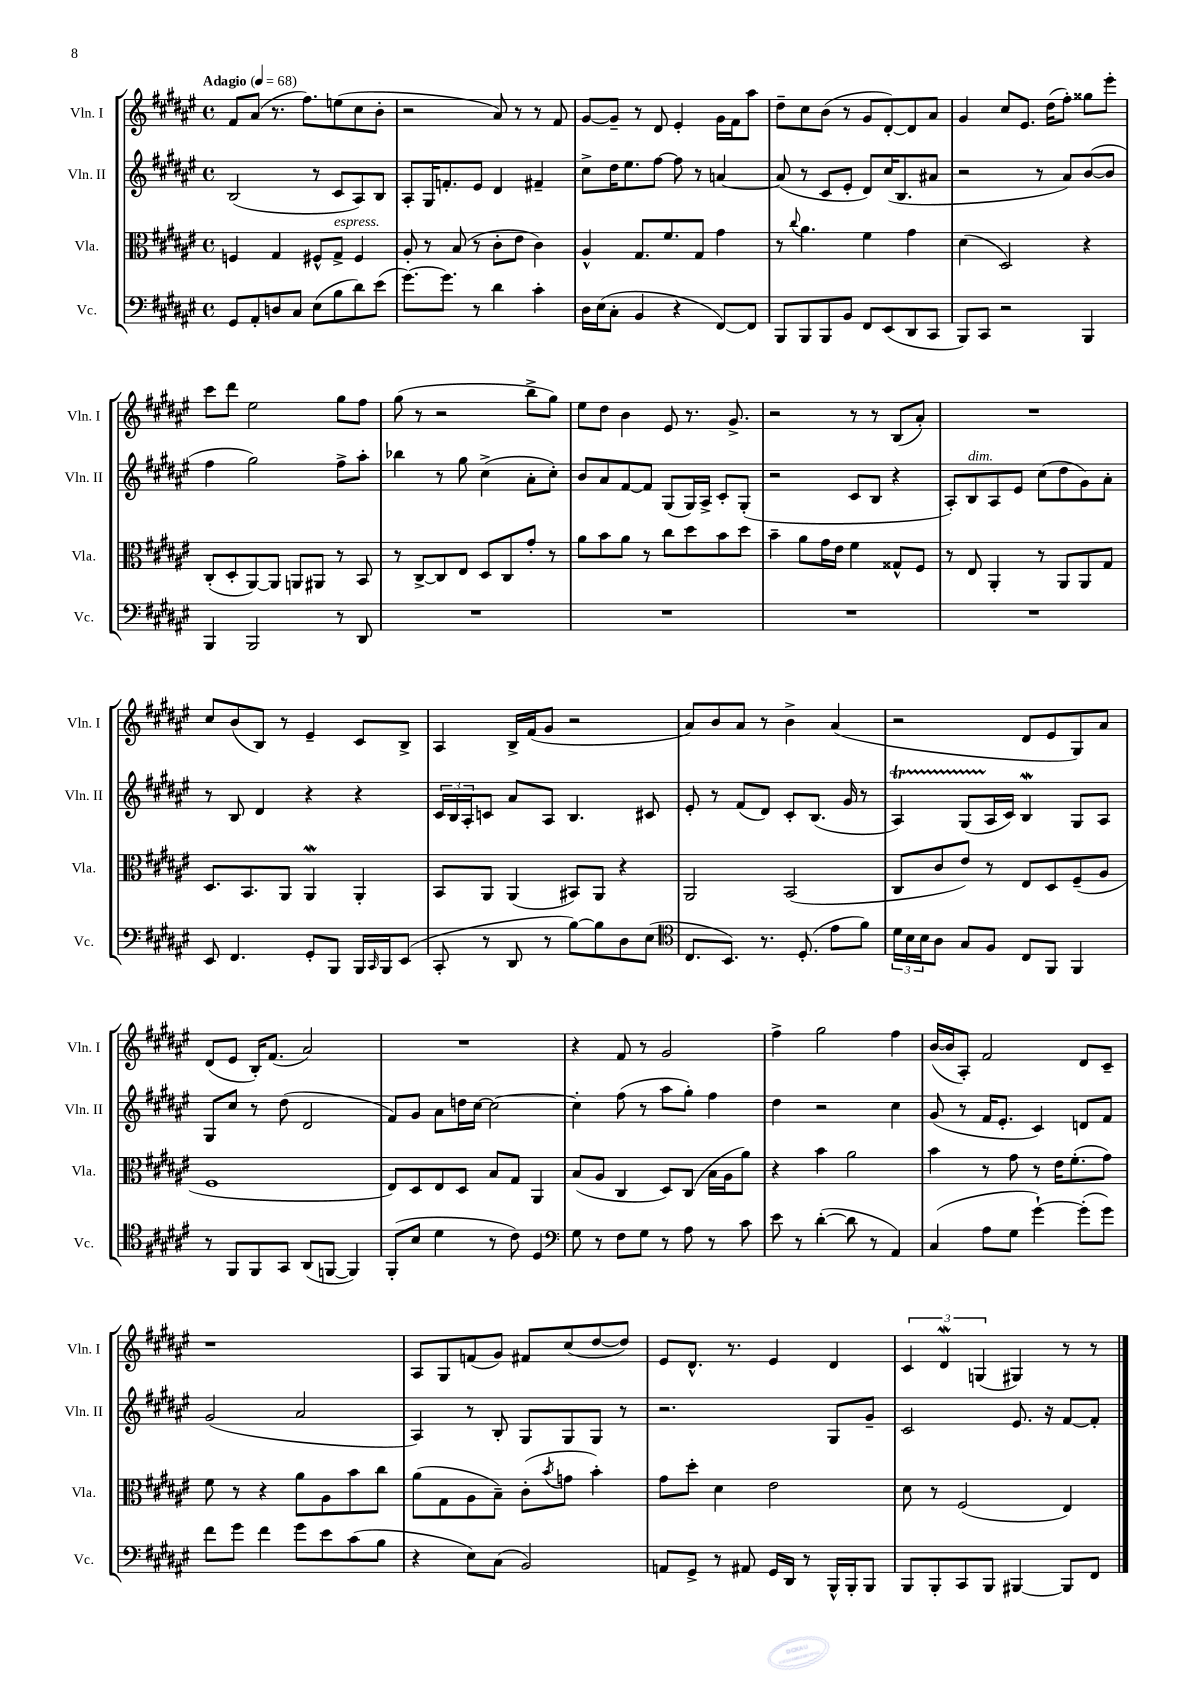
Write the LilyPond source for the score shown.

<<
\new StaffGroup <<
\new Staff = "s0" \with { instrumentName = "Vln. I" shortInstrumentName = "Vln. I" } {
    \clef treble \key fis \major \defaultTimeSignature \time 4/4 \tempo "Adagio" 4 = 68
    fis'8 ais'8( r8. fis''8.) e''8( cis''8 b'8-. |
    r2 ais'8) r8 r8 fis'8 |
    gis'8~ gis'8-- r8 dis'8 eis'4-. gis'16 fis'16 ais''8 |
    dis''8-- cis''8 b'8( r8 gis'8 dis'8~-.) dis'8 ais'8 |
    gis'4 cis''8 eis'8. dis''16( fis''8-.) gisis''8 eis'''8-. |
    cis'''8 dis'''8 eis''2 gis''8 fis''8 |
    gis''8( r8 r2 b''8-> gis''8) |
    eis''8 dis''8 b'4 eis'8 r8. gis'8.-> |
    r2 r8 r8 b8( ais'8-.) |
    R1 |
    cis''8 b'8( b8) r8 eis'4-- cis'8 b8-> |
    ais4 b16-> fis'16( gis'8 r2 |
    ais'8) b'8 ais'8 r8 b'4-> ais'4( |
    r2 dis'8 eis'8 gis8) ais'8 |
    dis'8( eis'8 b16-.) fis'8.( ais'2) |
    R1 |
    r4 fis'8 r8 gis'2 |
    fis''4-> gis''2 fis''4 |
    b'16~( b'16 ais8-.) fis'2 dis'8 cis'8-- |
    r1 |
    ais8 gis8 f'8( gis'8) fis'8 cis''8( dis''8~ dis''8) |
    eis'8 dis'8.-^ r8. eis'4 dis'4 |
    \tuplet 3/2 { cis'4 dis'4\mordent g4( } gis4) r8 r8 \bar "|." |
}
\new Staff = "s1" \with { instrumentName = "Vln. II" shortInstrumentName = "Vln. II" } {
    \clef treble \key fis \major \defaultTimeSignature \time 4/4
    b2( r8 cis'8 ais8) b8 |
    ais8-. gis16 f'8.-. eis'8 dis'4 fis'4-- |
    cis''8-> dis''16 eis''8. fis''8~ fis''8 r8 a'4~ |
    a'8( r8 cis'8 eis'8-. dis'8) cis''16( b8. ais'8 |
    r2 r8 ais'8) b'8~( b'8 |
    fis''4 gis''2) fis''8-> ais''8-. |
    bes''4 r8 gis''8 cis''4->( ais'8-. cis''8-.) |
    b'8 ais'8 fis'8~ fis'8 gis8( gis16) ais16-> cis'8-. gis8-.( |
    r2 cis'8 b8 r4 |
    ais8-.) b8^\markup { \italic "dim." } ais8 eis'8 cis''8( dis''8 gis'8) ais'8-. |
    r8 b8 dis'4 r4 r4 |
    \tuplet 3/2 { cis'16 b16 ais16-. } c'8 ais'8 ais8 b4. cis'8 |
    eis'8-. r8 fis'8( dis'8) cis'8-. b8.( gis'16 r8 |
    ais4\startTrillSpan) gis8( ais16\stopTrillSpan cis'16) b4\mordent gis8 ais8 |
    gis8 cis''8 r8 dis''8( dis'2 |
    fis'8) gis'8 ais'8 d''16 cis''16~ cis''2~ |
    cis''4-. fis''8( r8 ais''8 gis''8-.) fis''4 |
    dis''4 r2 cis''4 |
    gis'8( r8 fis'16 eis'8.-. cis'4) d'8 fis'8 |
    gis'2( ais'2 |
    ais4) r8 b8-. gis8 gis8 gis8 r8 |
    r2. gis8 gis'8-- |
    cis'2 eis'8. r16 fis'8~ fis'8-. \bar "|." |
}
\new Staff = "s2" \with { instrumentName = "Vla." shortInstrumentName = "Vla." } {
    \clef alto \key fis \major \defaultTimeSignature \time 4/4
    f4 gis4 fis8-^ gis8->^\markup { \italic "espress." } fis4 |
    ais8-. r8 b8( r8 cis'8-. eis'8 cis'4) |
    ais4-^ gis8. fis'8. gis8 gis'4 |
    r8 \appoggiatura { cis''8 } ais'4. fis'4 gis'4 |
    dis'4( dis2) r4 |
    cis8-.( dis8-. ais,8~) ais,8 a,8 ais,8 r8 b,8 |
    r8 cis8~-> cis8 eis8 dis8 cis8 gis'8-. r8 |
    ais'8 b'8 ais'8 r8 cis''8 dis''8 b'8 dis''8 |
    b'4-- ais'8 gis'16 eis'16 fis'4 gisis8-^ fis8 |
    r8 eis8 ais,4-. r8 ais,8 ais,8 gis8 |
    dis8. b,8. ais,8 ais,4\mordent ais,4-. |
    b,8 ais,8 ais,4( bis,8) ais,8 r4 |
    ais,2 b,2( |
    cis8 cis'8 eis'8) r8 eis8 dis8 fis8--( ais8 |
    fis1 |
    eis8) dis8 eis8 dis8 b8 gis8 ais,4 |
    b8( ais8 cis4 dis8) cis8( b16 ais16 ais'8) |
    r4 b'4 ais'2 |
    b'4 r8 gis'8 r8 eis'16 fis'8.-.( gis'8) |
    fis'8 r8 r4 ais'8 ais8 b'8 cis''8 |
    ais'8( gis8 ais8 b8--) cis'8-.( \acciaccatura { b'8 } g'8 b'4-.) |
    gis'8 dis''8-. dis'4 eis'2 |
    dis'8 r8 fis2( eis4) \bar "|." |
}
\new Staff = "s3" \with { instrumentName = "Vc." shortInstrumentName = "Vc." } {
    \clef bass \key fis \major \defaultTimeSignature \time 4/4
    gis,8 ais,8-. d8 cis8 eis8( b8 dis'8) eis'8( |
    gis'8.~) gis'8. r8 dis'4 cis'4-. |
    dis16 eis16( cis8-. b,4 r4 fis,8~) fis,8 |
    b,,8 b,,8 b,,8 b,8 fis,8 eis,8( dis,8 cis,8 |
    b,,8) cis,8 r2 b,,4 |
    b,,4 b,,2 r8 dis,8 |
    R1 |
    R1 |
    R1 |
    R1 |
    eis,8 fis,4. gis,8-. b,,8 b,,16 \grace { cis,16 } b,,16 eis,8( |
    cis,8-. r8 dis,8 r8 b8~) b8 dis8 eis8( |
    \clef tenor cis8. b,8.) r8. dis8.-.( eis'8 fis'8) |
    \tuplet 3/2 { dis'16 b16 b16 } ais8 gis8 fis8 cis8 fis,8 fis,4 |
    r8 fis,8 fis,8 gis,8 ais,8( f,8~ f,4) |
    fis,8-.( b8 dis'4 r8 cis'8) dis4 |
    \clef bass gis8 r8 fis8 gis8 r8 ais8 r8 cis'8 |
    eis'8 r8 dis'4~-.( dis'8 r8 ais,4) |
    cis4( ais8 gis8 gis'4~-!) gis'8-.( gis'8) |
    fis'8 gis'8 fis'4 gis'8 eis'8 cis'8( b8 |
    r4 eis8) cis8( b,2) |
    a,8 gis,8-> r8 ais,8 gis,16 dis,16 r8 b,,16-^ b,,16-. b,,8 |
    b,,8 b,,8-. cis,8 b,,8 bis,,4~ bis,,8 fis,8 \bar "|." |
}
>>
>>
\layout { \context { \Score \remove "Bar_number_engraver" } }
